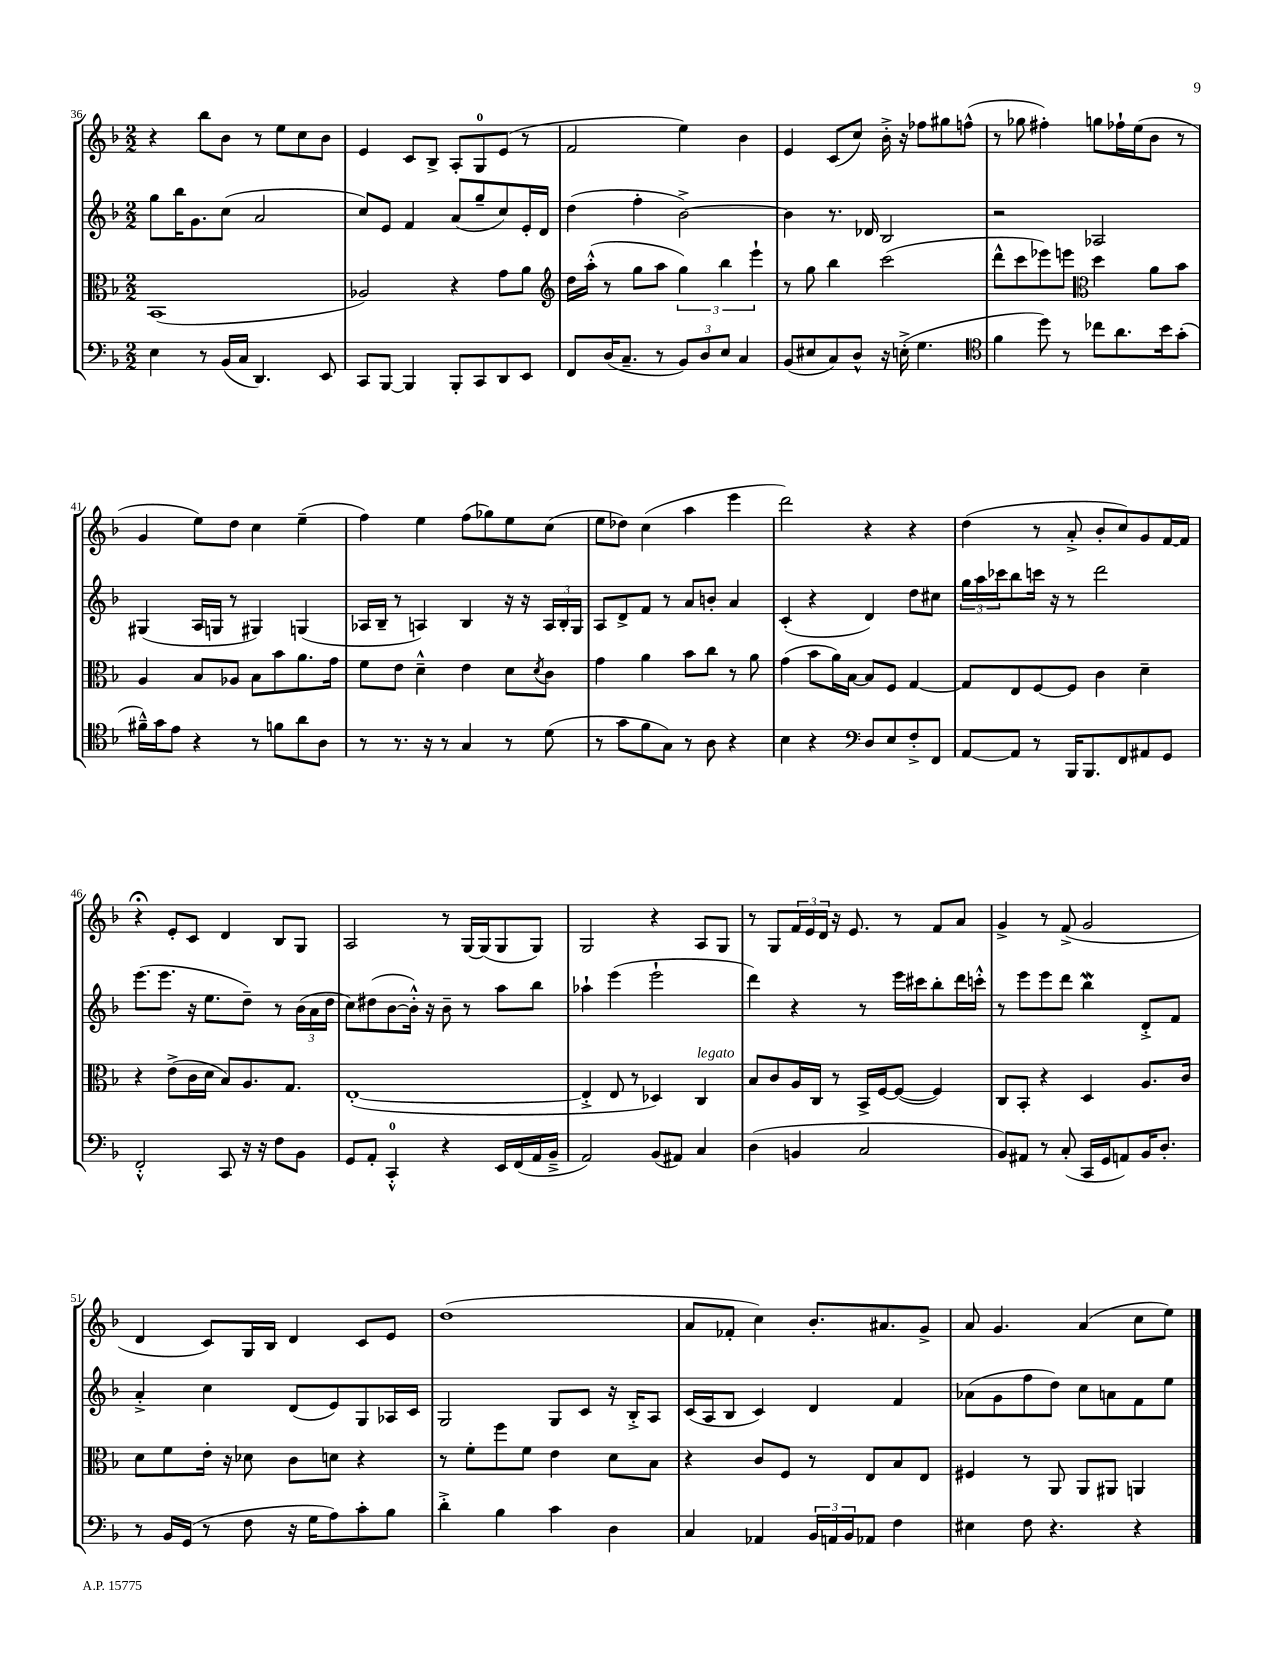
<<
\new StaffGroup <<
\new Staff = "s0" {
    \clef treble \key f \major \numericTimeSignature \time 2/2
    r4 bes''8 bes'8 r8 e''8 c''8 bes'8 |
    e'4 c'8 bes8-> a8-. g8-0 e'8( r8 |
    f'2 e''4) bes'4 |
    e'4 c'8( c''8) bes'16-.-> r16 fes''8 gis''8 f''8-^( |
    r8 ges''8 fis''4-.) g''8 fes''16-! e''16( bes'8 r8 |
    g'4 e''8) d''8 c''4 e''4--( |
    f''4) e''4 f''8( ges''8) e''8 c''8( |
    e''8 des''8) c''4( a''4 e'''4 |
    d'''2) r4 r4 |
    d''4( r8 a'8-.-> bes'8-. c''8) g'8 f'16~ f'16 |
    r4\fermata e'8-. c'8 d'4 bes8 g8 |
    a2 r8 g16~ g16( g8 g8) |
    g2 r4 a8 g8 |
    r8 g8 \tuplet 3/2 { f'16 e'16 d'16 } r16 e'8. r8 f'8 a'8 |
    g'4-> r8 f'8->( g'2 |
    d'4 c'8) g16 bes16 d'4 c'8 e'8 |
    d''1( |
    a'8 fes'8-. c''4) bes'8.-. ais'8. g'8-> |
    a'8 g'4. a'4( c''8 e''8) \bar "|." |
}
\new Staff = "s1" {
    \clef treble \key f \major \numericTimeSignature \time 2/2
    g''8 bes''16 g'8. c''8( a'2 |
    c''8) e'8 f'4 a'8( g''8-- c''8) e'16-. d'16 |
    d''4( f''4-. bes'2~->) |
    bes'4 r8. des'16 bes2 |
    r2 aes2 |
    gis4( a16 g16 r8 gis4) g4( |
    aes16 bes16-- r8 a4) bes4 r16 r16 \tuplet 3/2 { a16 bes16-. g16 } |
    a8 d'8-> f'8 r8 a'8 b'8-. a'4 |
    c'4-.( r4 d'4) d''8 cis''8 |
    \tuplet 3/2 { g''16 a''16 ces'''16 } bes''8 c'''16 r16 r8 d'''2 |
    e'''8.( e'''8. r16 e''8. d''8--) r8 \tuplet 3/2 { bes'16( a'16 d''16 } |
    c''8) dis''8( bes'8~ bes'16-.-^) r16 bes'8-- r8 a''8 bes''8 |
    aes''4-! e'''4( e'''2-! |
    d'''4) r4 r8 e'''16 cis'''16 bes''8-. d'''16 c'''16-.-^ |
    r8 e'''8 e'''8 d'''8 bes''4\mordent d'8-.-> f'8 |
    a'4-.-> c''4 d'8( e'8) g8 aes16 c'16 |
    g2 g8 c'8 r16 bes16-.-> a8 |
    c'16( a16 bes8 c'4) d'4 f'4 |
    aes'8( g'8 f''8 d''8) c''8 a'8 f'8 e''8 \bar "|." |
}
\new Staff = "s2" {
    \clef alto \key f \major \numericTimeSignature \time 2/2
    bes,1( |
    aes2) r4 g'8 a'8 |
    \clef treble d''16 a''16-.-^( r8 g''8 a''8 \tuplet 3/2 { g''4) bes''4 e'''4-! } |
    r8 g''8 bes''4 c'''2( |
    d'''8-^ c'''8 ees'''8) e'''8 \clef alto d''4 a'8 bes'8 |
    a4 bes8 aes8 bes8 bes'8 a'8. g'16 |
    f'8 e'8 d'4---^ e'4 d'8 \acciaccatura { d'8 } c'8 |
    g'4 a'4 bes'8 c''8 r8 a'8 |
    g'4( bes'8 a'16) bes16~ bes8 f8 g4~ |
    g8 e8 f8~ f8 c'4 d'4-- |
    r4 e'8->( c'16 d'16 bes8) a8. g8. |
    e1~-.( |
    e4-.-> e8 r8 des4) c4^\markup { \italic "legato" } |
    bes8 c'8 a16 c16 r8 bes,16-> f16~ f8~( f4) |
    c8 bes,8-. r4 d4 a8. c'16 |
    d'8 f'8 e'16-. r16 des'8 c'8 d'8 r4 |
    r8 f'8-. f''8 f'8 e'4 d'8 bes8 |
    r4 c'8 f8 r8 e8 bes8 e8 |
    fis4 r8 a,8 a,8 ais,8 a,4 \bar "|." |
}
\new Staff = "s3" {
    \clef bass \key f \major \numericTimeSignature \time 2/2
    e4 r8 bes,16( c16 d,4.) e,8 |
    c,8 bes,,8~ bes,,4 bes,,8-. c,8 d,8 e,8 |
    f,8 d16( c8.-- r8 \tuplet 3/2 { bes,8) d8 e8 } c4 |
    bes,8( eis8 c8) d8-^ r16 e16-.->( g4. |
    \clef tenor f'4 d''8) r8 ces''8 a'8. bes'16 g'8-.( |
    fis'16---^) g'16 e'8 r4 r8 f'8 a'8 a8 |
    r8 r8. r16 r8 g4 r8 d'8( |
    r8 g'8 f'8 g8) r8 a8 r4 |
    bes4 r4 \clef bass d8 e8 f8-.-> f,8 |
    a,8~ a,8 r8 bes,,16 bes,,8. f,8 ais,8 g,8 |
    f,2-.-^ c,8 r16 r16 f8 bes,8 |
    g,8 a,8-. c,4-0-.-^ r4 e,16 f,16( a,16 bes,16---> |
    a,2) bes,8( ais,8) c4 |
    d4( b,4 c2 |
    bes,8) ais,8 r8 c8-.( c,16 g,16 a,8) bes,16 d8.-. |
    r8 bes,16 g,16( r8 f8 r16 g16 a8) c'8-. bes8 |
    d'4-.-> bes4 c'4 d4 |
    c4 aes,4 \tuplet 3/2 { bes,16 a,16 bes,16 } aes,8 f4 |
    eis4 f8 r4. r4 \bar "|." |
}
>>
>>
\layout { \context { \Score currentBarNumber = #36 } }
